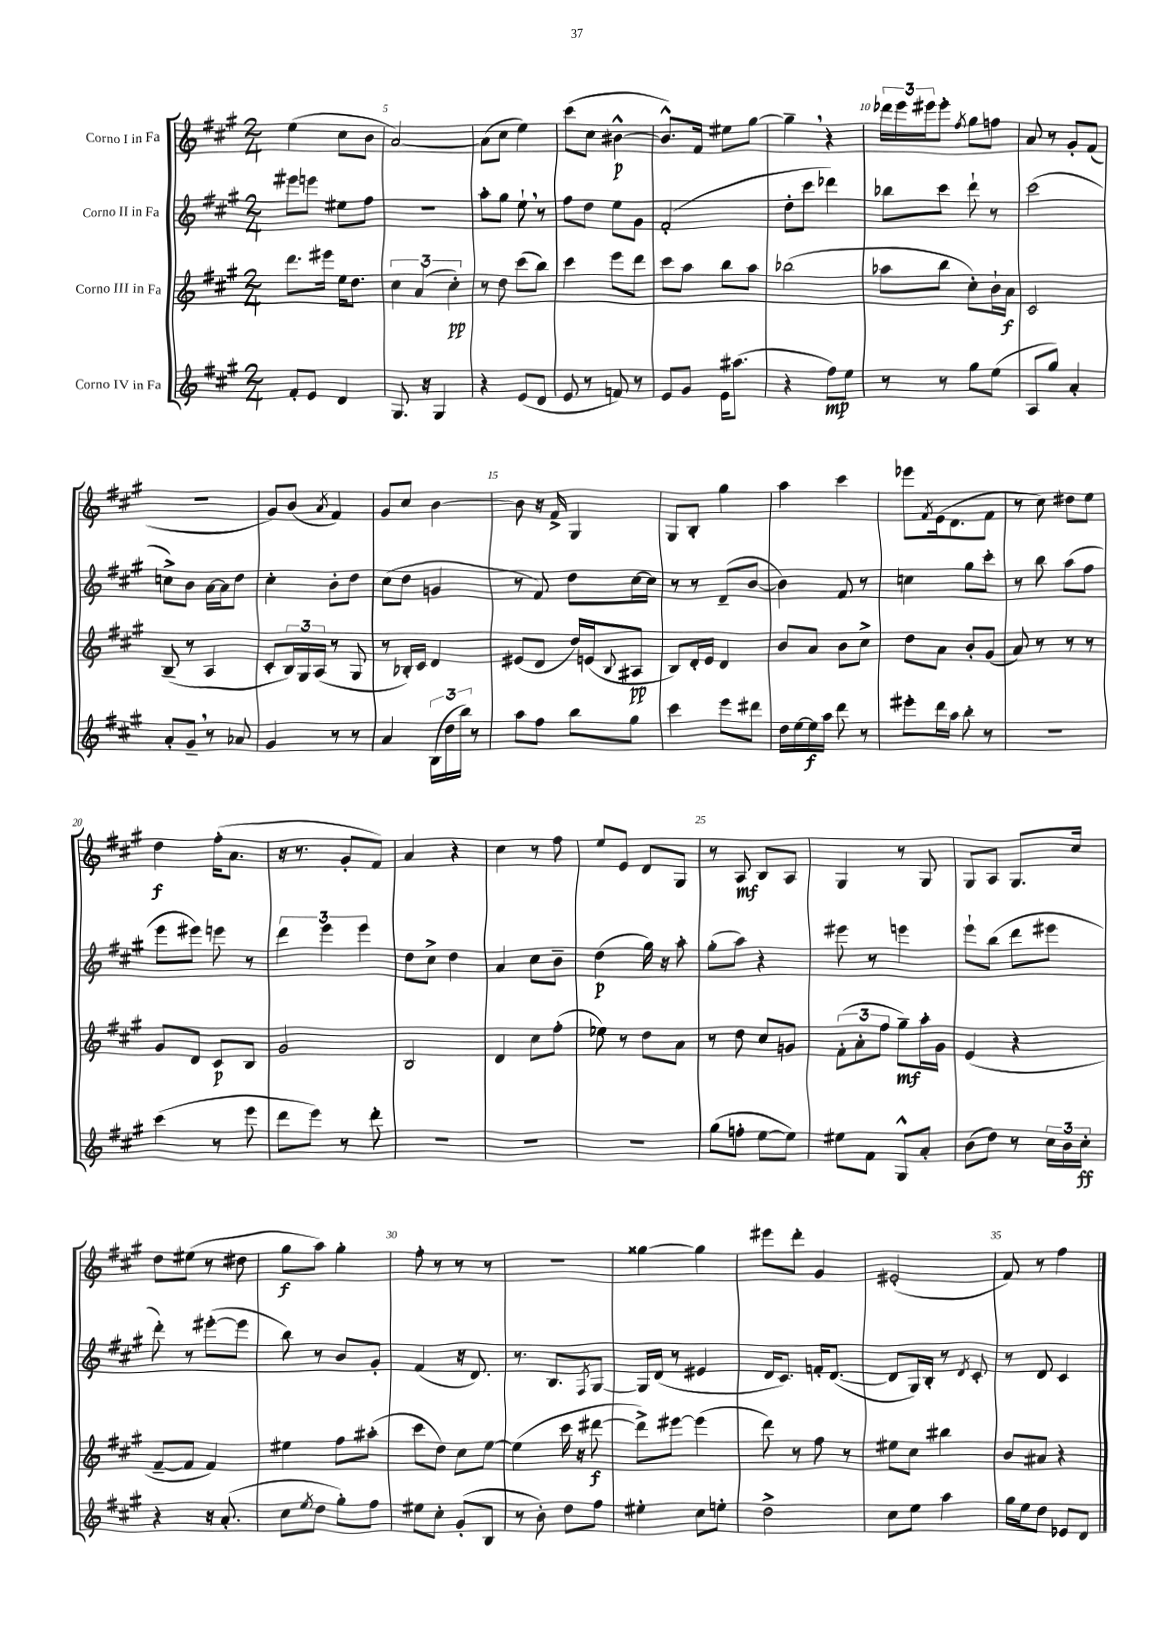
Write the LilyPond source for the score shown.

<<
\new StaffGroup <<
\new Staff = "s0" \with { instrumentName = "Corno I in Fa" } {
    \clef treble \key a \major \numericTimeSignature \time 2/4
    e''4( cis''8 b'8 |
    a'2~) |
    a'8( cis''8 e''4) |
    cis'''8( cis''8 bis'4~-^\p |
    bis'8.-^) fis'16 eis''8 gis''8~ |
    gis''4-- \breathe r4 |
    \tuplet 3/2 { des'''16 e'''16 eis'''16 } eis'''8-. \acciaccatura { fis''8 } gis''8 f''8 |
    a'8 r8 gis'8-. fis'8( |
    r2 |
    gis'8) b'8( \acciaccatura { a'8 } fis'4) |
    gis'8 cis''8 b'4~ |
    b'8 r16 fis'16-> gis4 |
    gis8 b8-. gis''4 |
    a''4 cis'''4 |
    ees'''8 \acciaccatura { fis'8 } e'16( d'8. fis'8 |
    r8 cis''8) dis''8 e''8 |
    d''4\f fis''16-.( a'8. |
    r16 r8. gis'8-. fis'8) |
    a'4 r4 |
    cis''4 r8 fis''8 |
    e''8 e'8 d'8 gis8 |
    r8 a8\mf b8 a8 |
    gis4 r8 gis8 |
    gis8 a8 gis8. cis''16 |
    d''8 eis''8( r8 dis''8 |
    gis''8\f a''8) gis''4-. |
    fis''8-. r8 r8 r8 |
    r2 |
    gisis''4~ gisis''4 |
    eis'''8 d'''8-. gis'4 |
    eis'2-.( |
    fis'8) r8 fis''4 \bar "|." |
}
\new Staff = "s1" \with { instrumentName = "Corno II in Fa" } {
    \clef treble \key a \major \numericTimeSignature \time 2/4
    eis'''8 e'''8 eis''8 fis''8 |
    R2 |
    a''8-. gis''8 e''8-! \breathe r8 |
    fis''8 d''8 e''8 gis'8 |
    fis'2-.( |
    d''8-. cis'''8 des'''4) |
    bes''8 cis'''8 d'''8-! r8 |
    cis'''2( |
    c''8->) b'8 a'16~ a'16 d''8 |
    cis''4-. b'8-. d''8 |
    cis''8( d''8 g'4 |
    r8 fis'8) d''8 cis''16~ cis''16 |
    r8 r8 d'8--( b'8~ |
    b'4) fis'8 r8 |
    c''4 gis''8 cis'''8-. |
    r8 b''8 a''8( fis''8 |
    e'''8 eis'''8) e'''8 r8 |
    \tuplet 3/2 { d'''4 e'''4 e'''4 } |
    d''8 cis''8-> d''4 |
    a'4 cis''8 b'8-- |
    d''4\p( gis''16) r16 a''8-. |
    gis''8-.( a''8) r4 |
    eis'''8 r8 e'''4 |
    e'''8-! b''8( d'''8 eis'''8 |
    d'''8-.) r8 eis'''8~-.( eis'''8 |
    b''8) r8 b'8 gis'8-. |
    fis'4( r16 d'8.) |
    r8. b8. \acciaccatura { fis8 } gis8~ |
    gis16 d'16( r8 eis'4 |
    d'16 cis'8.) f'16-. d'8.~( |
    d'8 gis16) b16-. r8 \acciaccatura { d'8 } cis'8-. |
    r8 d'8 cis'4 \bar "|." |
}
\new Staff = "s2" \with { instrumentName = "Corno III in Fa" } {
    \clef treble \key a \major \numericTimeSignature \time 2/4
    d'''8. eis'''16 e''16 d''8. |
    \tuplet 3/2 { cis''4 a'4( cis''4-.\pp) } |
    r8 d''8 cis'''8( b''8) |
    cis'''4 e'''8 d'''8 |
    cis'''8 a''8 b''8 a''8 |
    bes''2( |
    aes''8 b''8 cis''8-.) b'16-! a'16\f |
    cis'2 |
    b8--( r8 a4 |
    cis'8-. \tuplet 3/2 { b16) gis16 a16( } r8 gis8 |
    r8 bes16-.) cis'16 d'4 |
    eis'8( d'8 d''16) e'16( \appoggiatura { b8 } ais8\pp |
    b8) d'16-. e'16 d'4 |
    b'8 a'8 b'8 cis''8-> |
    d''8 a'8 b'8-. gis'8( |
    a'8) r8 r8 r8 |
    gis'8 d'8 cis'8\p b8 |
    gis'2 |
    b2 |
    d'4 cis''8 fis''8-.( |
    ees''8) r8 d''8 a'8 |
    r8 d''8 cis''8 g'8 |
    \tuplet 3/2 { fis'8-.( a'8-. fis''8 } gis''8--\mf) a''16-. gis'16 |
    e'4( r4 |
    fis'8~-- fis'8 fis'4) |
    eis''4 fis''8 ais''8-.( |
    cis'''8 d''8) cis''8 e''8~ |
    e''4( cis'''16 r16 dis'''8~\f |
    dis'''8->) eis'''8~ eis'''4( |
    d'''8) r8 fis''8 r8 |
    eis''8 cis''8 bis''4 |
    b'8 ais'8 r4 \bar "|." |
}
\new Staff = "s3" \with { instrumentName = "Corno IV in Fa" } {
    \clef treble \key a \major \numericTimeSignature \time 2/4
    fis'8-. e'8 d'4 |
    gis8. r16 gis4 |
    r4 e'8( d'8 |
    e'8 r8 f'8) r8 |
    e'8 gis'8 e'16 ais''8.( |
    r4 fis''8\mp) e''8 |
    r8 r8 gis''8 e''8( |
    a8 gis''8) a'4-. |
    a'8-. gis'8-- \breathe r8 aes'8 |
    gis'4 r8 r8 |
    a'4 \tuplet 3/2 { b16( d''16 b''16) } r8 |
    a''8 fis''8 b''8 gis''8 |
    cis'''4 e'''8 dis'''8 |
    d''16 e''16~ e''16\f a''16 d'''8 r8 |
    eis'''8-. d'''16 a''16 b''8-. r8 |
    r2 |
    cis'''4( r8 e'''8 |
    d'''8 e'''8) r8 d'''8-. |
    R2 |
    R2 |
    R2 |
    gis''8( f''8-. e''8~ e''8) |
    eis''8 fis'8 gis8-^ a'8-. |
    b'8( d''8) r8 \tuplet 3/2 { cis''16 b'16 cis''16-.\ff } |
    r4 r16 a'8.-.( |
    cis''8 \acciaccatura { e''8 } d''8 gis''8-.) fis''8 |
    eis''8 cis''8-. gis'8-.( b8 |
    r8 b'8-.) d''8 fis''8 |
    eis''4-. cis''8 e''8-. |
    d''2-> |
    cis''8 e''8 a''4 |
    gis''16 e''16 d''8 ees'8 d'8 \bar "|." |
}
>>
>>
\layout { \context { \Score currentBarNumber = #4 \override BarNumber.break-visibility = ##(#f #t #t) barNumberVisibility = #(every-nth-bar-number-visible 5) } }
